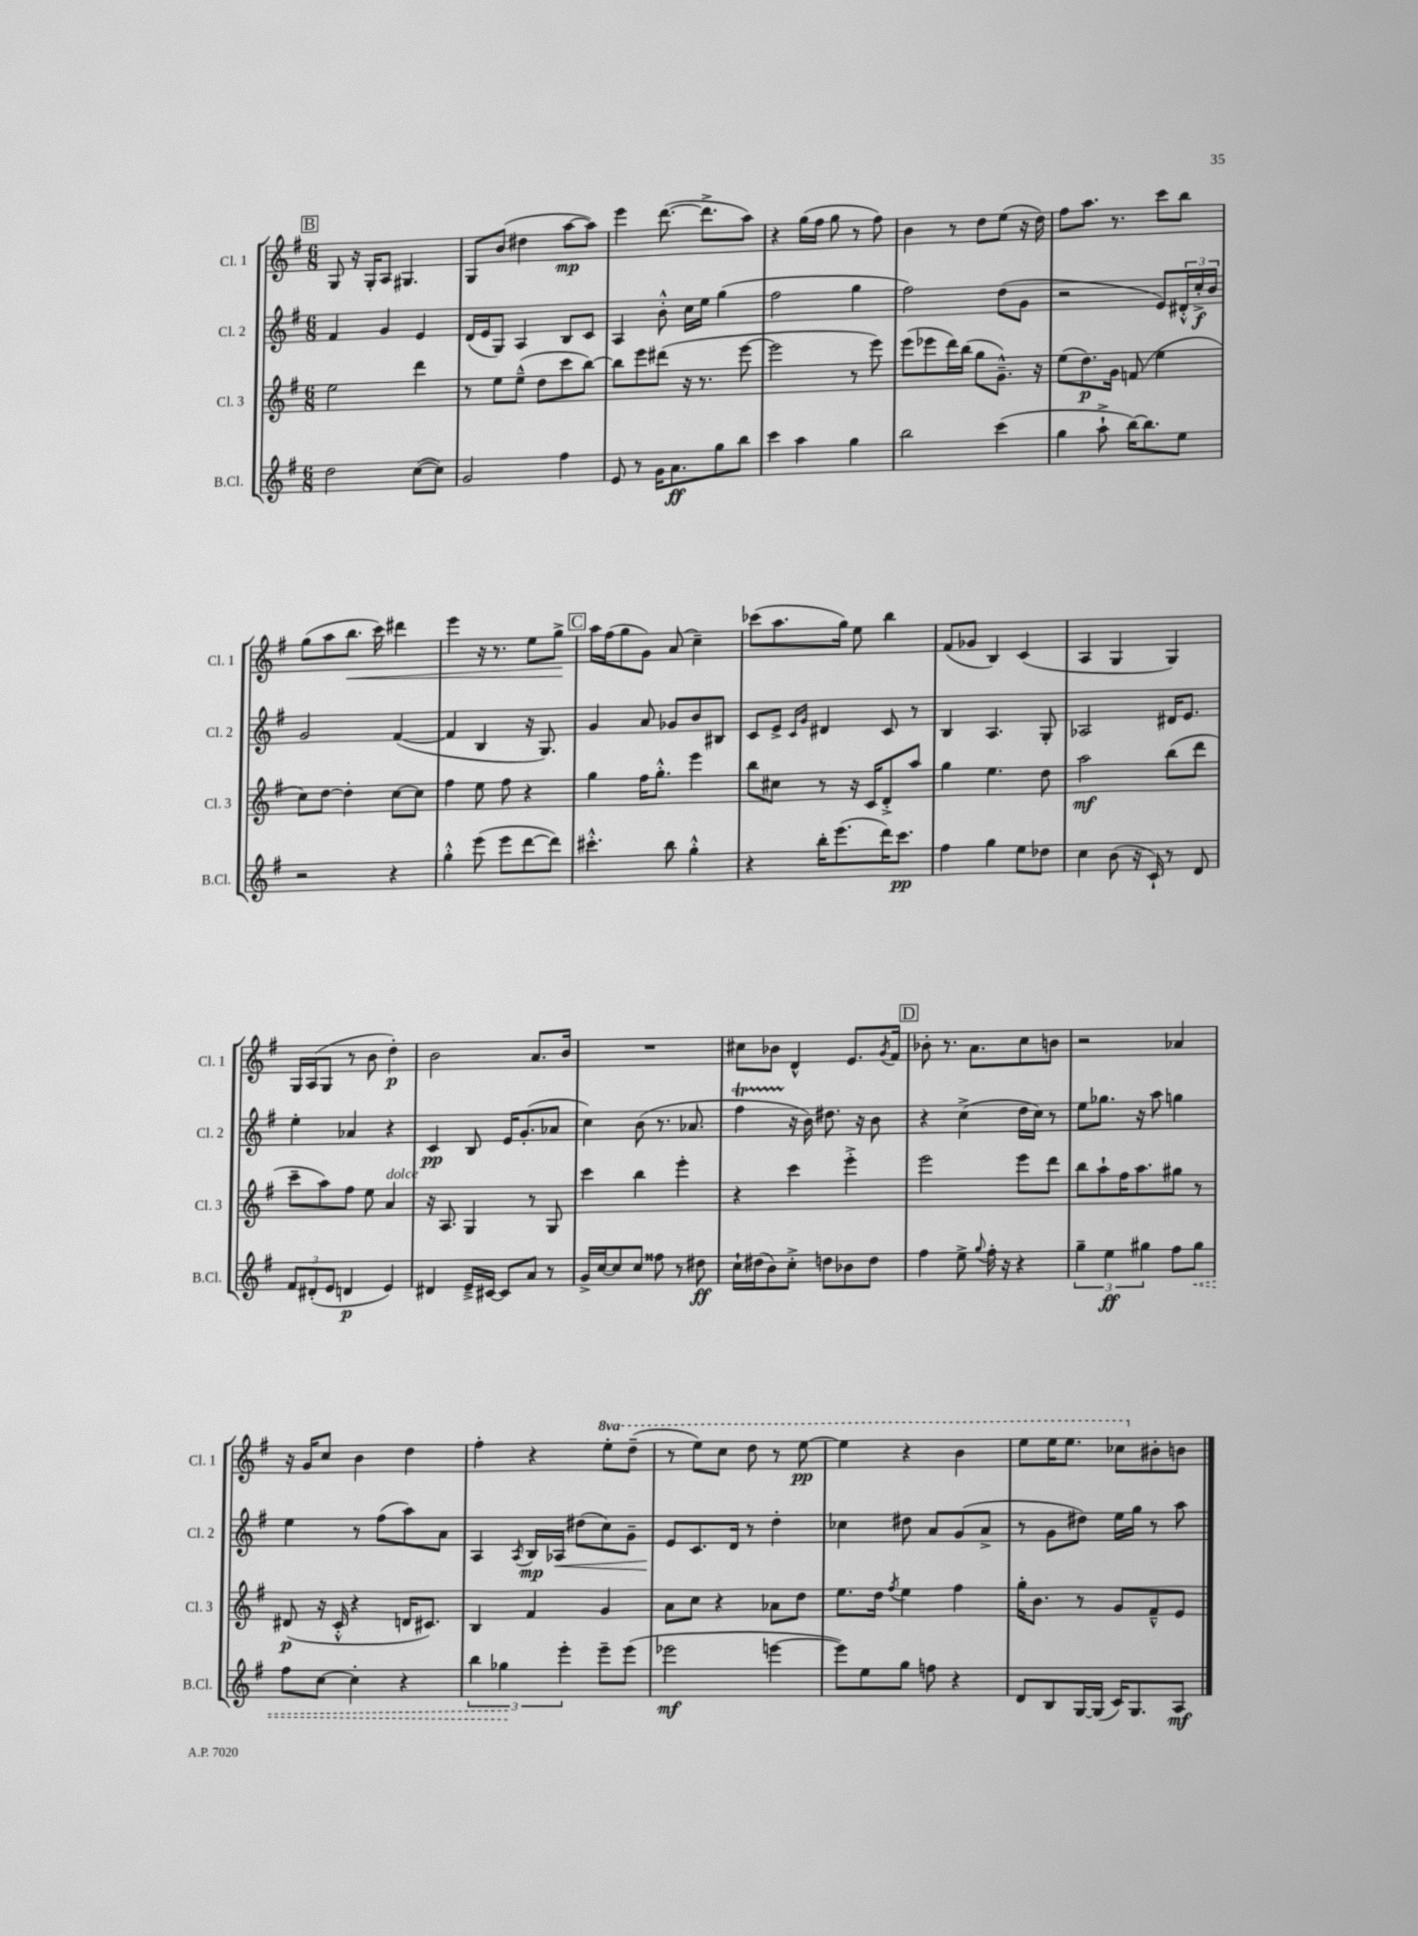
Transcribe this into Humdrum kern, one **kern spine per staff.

**kern	**kern	**kern	**kern
*staff4	*staff3	*staff2	*staff1
*clefG2	*clefG2	*clefG2	*clefG2
*k[f#]	*k[f#]	*k[f#]	*k[f#]
*M6/8	*M6/8	*M6/8	*M6/8
2dd	2ee	4f#	8G
.	.	.	16r
.	.	.	16G'
.	.	4g	8A
.	.	.	4.G#
([8cc	4ddd	4e	.
8cc])	.	.	.
=	=	=	=
2g	8r	(16d	8G
.	.	16e	.
.	8ee	8G)	(8b
.	(8ee~^^	4A	4dd#
.	8dd	.	.
4ff#	8ccc	8B	[8aa
.	[8bb)	8c	8aa])
=	=	=	=
8e	8bb]	4A	4eee
8r	8eee	.	.
16g	(8ddd#	8b'^^	([8.ddd
8.a	.	.	.
.	16r	16cc	.
.	8.r	16ee	8.ddd^]
8gg	.	(4gg	.
8bb	[8eee	.	8aa)
=	=	=	=
4ccc	2eee]	2ff#	4r
4aa	.	.	(16gg
.	.	.	16ff#
.	.	.	8gg
4gg	8r	4gg	8r
.	8eee)	.	8ff#)
=	=	=	=
2bb	(8eee	2ff#)	4b
.	8eee-	.	.
.	16ddd)	.	8r
.	(16bb	.	.
.	8gg	.	8dd
(4ccc	8.g~^^)	(8dd	(8ee
.	.	8g	16r
.	16r	.	16dd)
=	=	=	=
4gg	(8ee	2r	8ff#
.	8.dd)	.	8.aa
8aa`^	.	.	.
.	16g	.	8.r
[16bb)	(8f	.	.
8.bb]	.	.	.
.	4ee	8e)	8ccc
8ee	.	24d#'^^	8bb
.	.	24cc'^	.
.	.	24b	.
=	=	=	=
2r	8cc)	2g	(8gg
.	[8dd	.	8aa
.	4dd']	.	8.bb
.	.	.	16ccc)
4r	[8cc	([4f#	4ddd#
.	8cc]	.	.
=	=	=	=
4gg'^^	4ff#	4f#]	4eee
(8eee	8ee	4B	16r
.	.	.	8.r
8eee	8ff#	.	.
[8ddd	4r	16r	8ee
.	.	8.G)	.
8ddd])	.	.	8gg^
=	=	=	=
4.ccc#'^^	4gg	4g	16aa
.	.	.	(16ff#
.	.	.	8gg
.	16ff#	8a	8g)
.	8.gg'^^	.	.
8bb	.	8g-	(8a
4gg'^^	4eee	8b	4cc~)
.	.	8B#	.
=	=	=	=
4r	8bb	8c	(8ccc-
.	8cc#	8e^	8.aa
.	.	16qqc	.
.	.	16qqg	.
16bb'	8r	4d#	.
(8.eee	.	.	16gg)
.	16r	.	8ee
.	16c	.	.
16ddd)	8d'^	8c	4bb
8.ccc	.	.	.
.	8aa	8r	.
=	=	=	=
4ff#	4gg	4B	(8f#
.	.	.	8g-
4gg	4.ee	4.A	4B)
8ee	.	.	(4c
8dd-	8dd	8G'	.
=	=	=	=
4cc	2aa	2A-	4A
(8b	.	.	4G
16r	.	.	.
16c`)	.	.	.
8r	(8bb	16d#	4G)
.	.	8.e	.
8d	8ddd	.	.
=	=	=	=
12f#	8ccc~	4ee'	16G
.	.	.	(16A
(12d#'	.	.	.
.	8aa)	.	8G
12e	.	.	.
4d	8ff#	4a-	8r
.	8ee	.	8b
4e)	4a	4r	4dd')
=	=	=	=
4d#	16r	4c	2b
.	8.A	.	.
16e~^	4G	8B	.
[16c#	.	.	.
8c#]	.	16e	.
.	.	(8.g'	.
8a	8r	.	8.a
8r	8G	8a-	.
.	.	.	16b
=	=	=	=
16g^	4ccc	4cc)	2.r
[16cc	.	.	.
8cc]	.	.	.
8cc	4bb	(8b	.
8ff##	.	8.r	.
8r	4eee'	.	.
.	.	8.a-	.
8dd#	.	.	.
=	=	=	=
16cc`	4r	4ff#	8cc#
(16dd#	.	.	.
8b)	.	.	8b-
8cc'^	4ccc	16r	4d^^
.	.	16b)	.
8dd	.	8.dd#	.
8b-	4eee'^	.	8.e
.	.	16r	.
8dd	.	8b	.
.	.	.	8qg
.	.	.	16f#
=	=	=	=
4ff#	2eee	4r	8b-'
.	.	.	8.r
8ee^	.	(4cc^	.
.	.	.	8.a
8qqgg	.	.	.
16ff#'	.	.	.
16r	.	.	.
4r	8eee	16dd	8cc
.	.	16cc)	.
.	8ddd	8r	8b
=	=	=	=
6gg~	8bb	8ee	2r
.	8aa`	8.gg-	.
6ee	.	.	.
.	16ff#	.	.
.	8.aa	16r	.
6gg#	.	.	.
.	.	8aa	.
8ff#	8gg#	4gg	4a-
8gg#	8r	.	.
=	=	=	=
8ff#	(8d#	4ee	16r
.	.	.	16g
[8cc	16r	.	8cc
.	16c'^^	.	.
4cc']	4r	8r	4b
.	.	(8ff#	.
4r	16d	8aa)	4dd
.	8.c#)	.	.
.	.	8a	.
=	=	=	=
6bb	4B	4A	4ff#'
6gg-	.	.	.
.	.	8qA	.
.	4f#	16B	4r
.	.	16A-	.
6eee'	.	.	.
.	.	(8dd#	.
8eee~	4g	8cc)	8eee'
(8eee	.	8g~	(8ddd~
=	=	=	=
2eee-	8a	8e	8r
.	8cc	8.c	8eee)
.	4r	.	8ccc
.	.	16d	.
.	.	8r	8ddd
[4eee	8a-	4dd'	8r
.	8dd	.	[8eee
=	=	=	=
8eee])	8.ee	4cc-	4eee]
8ee	.	.	.
.	16dd	.	.
.	8qff#	.	.
8gg	4ee	8dd#	4r
8ff	.	8a	.
4r	4ff#	(8g	4bb
.	.	8a^	.
=	=	=	=
8d	16gg'	8r	8eee
.	8.b	.	.
8B	.	8g	16eee
.	.	.	8.eee
[16G	8r	8dd#)	.
(16G]	.	.	.
16c)	8g	16ee	8ccc-
8.G	.	16gg	.
.	8f#~^^	8r	8b#'
8A	8e	8aa	8b
==	==	==	==
*-	*-	*-	*-
